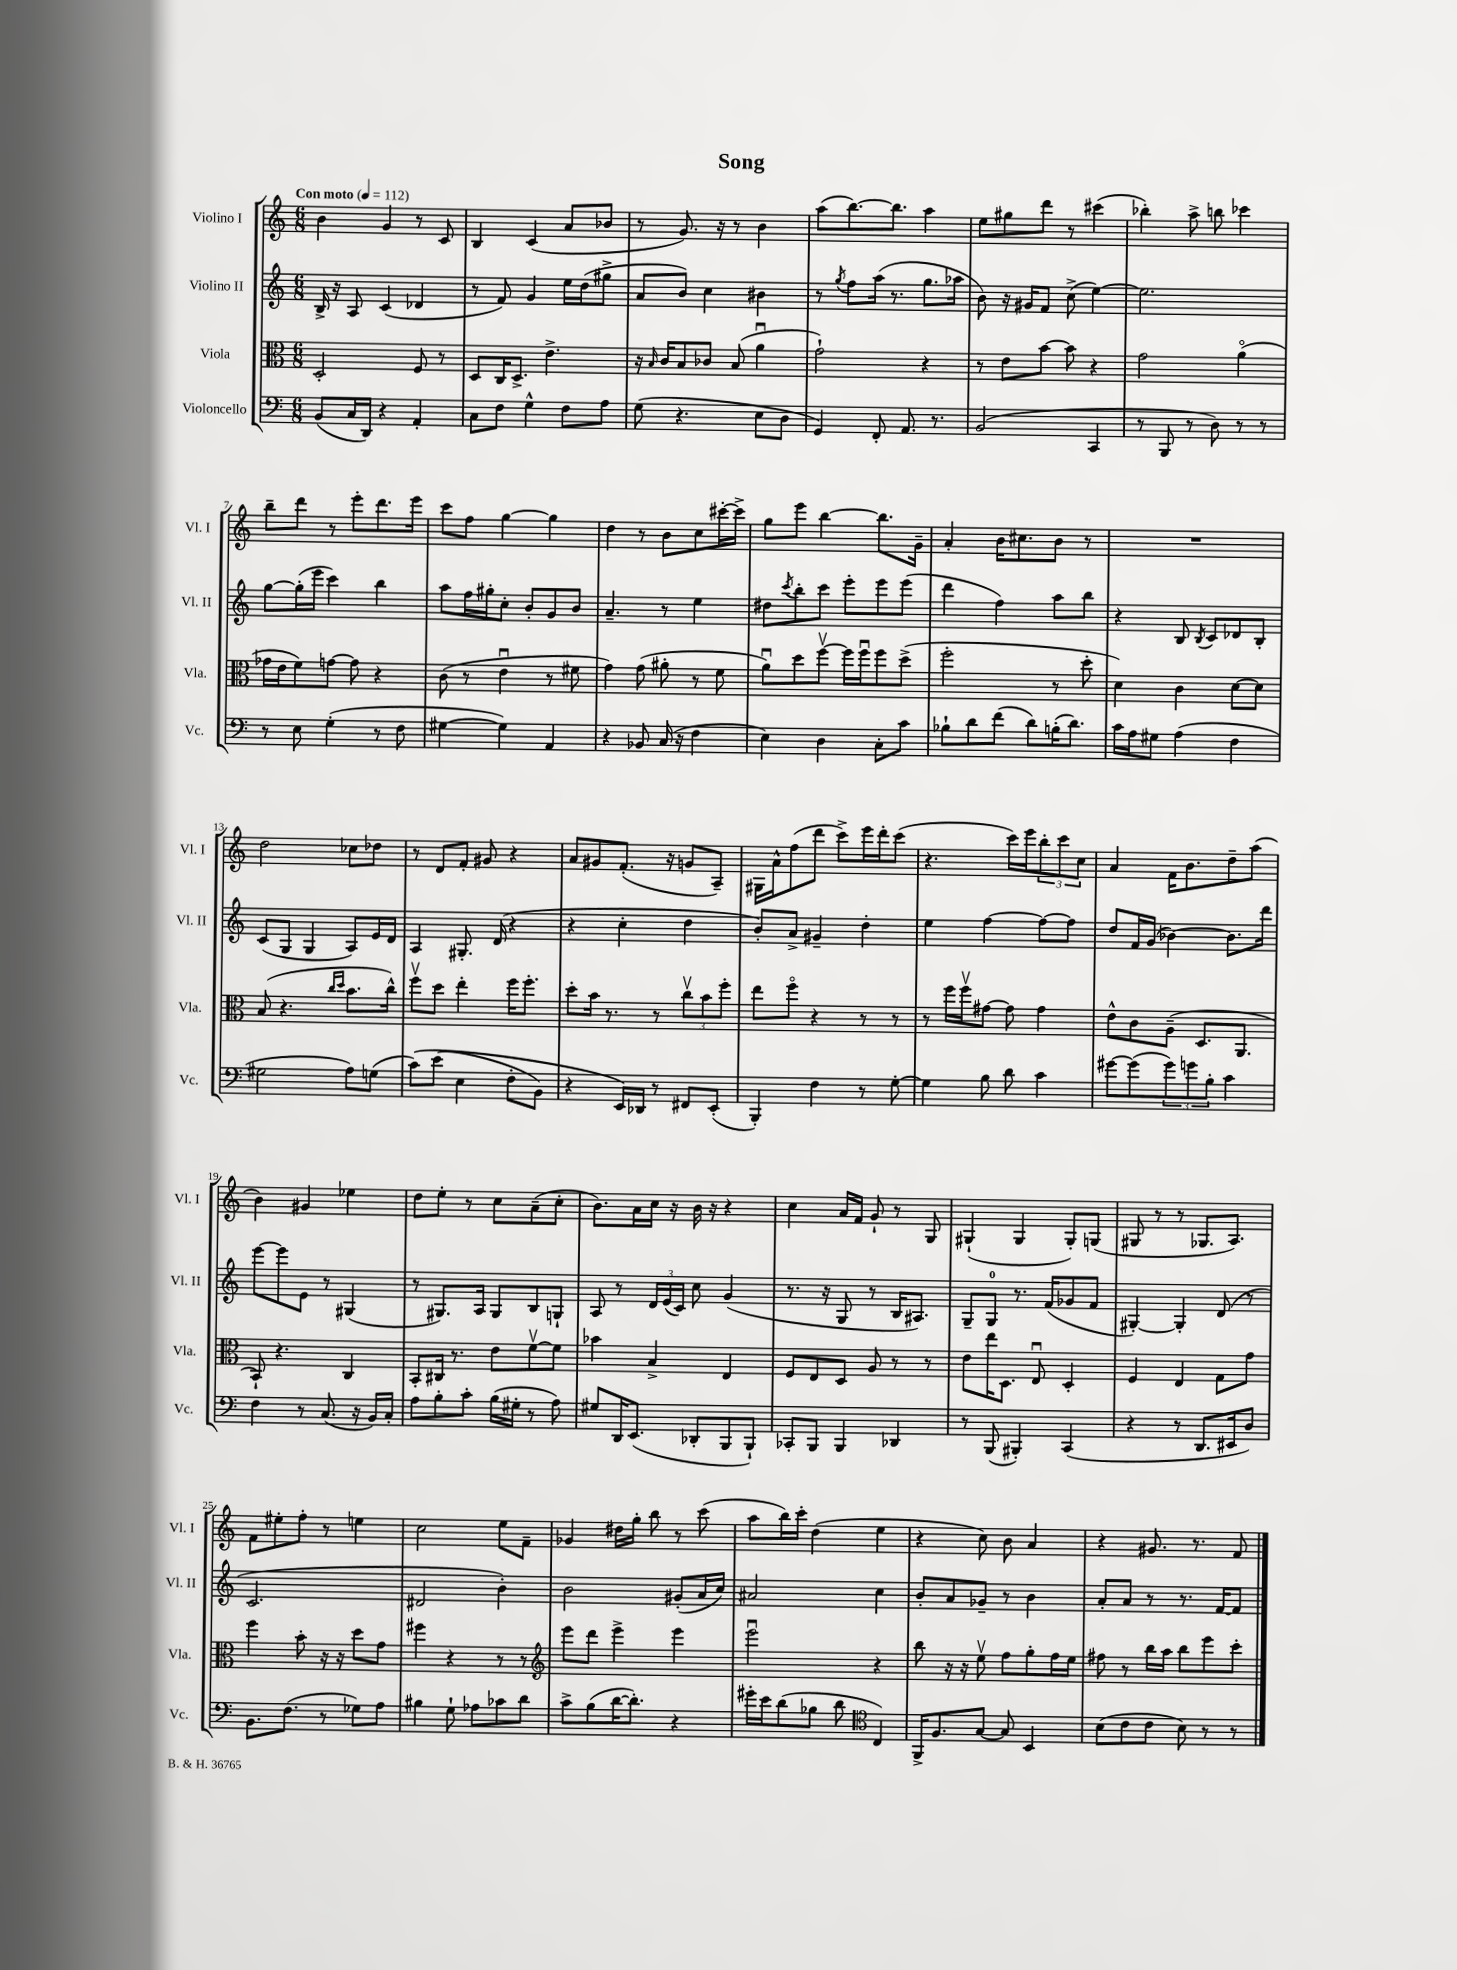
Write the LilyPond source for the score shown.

\header { title = "Song" }
<<
\new StaffGroup <<
\new Staff = "s0" \with { instrumentName = "Violino I" shortInstrumentName = "Vl. I" } {
    \clef treble \key c \major \numericTimeSignature \time 6/8 \tempo "Con moto" 4 = 112
    b'4 g'4 r8 c'8 |
    b4 c'4( a'8 bes'8 |
    r8 g'8.) r16 r8 b'4 |
    a''8( b''8.~) b''8. a''4 |
    e''8 gis''8 d'''8 r8 cis'''4( |
    bes''4-.) a''8-> b''8 ces'''4 |
    b''8-- d'''8 r8 e'''8-. d'''8. e'''16 |
    c'''8 f''8 g''4~ g''4 |
    d''4 r8 b'8 c''8 cis'''16~-. cis'''16-> |
    g''8 e'''8 b''4~ b''8. g'16-- |
    a'4-. b'16 cis''8. b'8 r8 |
    R2. |
    d''2 ces''8 des''8 |
    r8 d'8 f'8-. gis'8 r4 |
    a'8 gis'8 f'8.-.( r16 g'8 a8--) |
    gis16 a'16-^ f''8( d'''8 c'''8->) e'''16 d'''16-. c'''8( |
    r4. c'''16) e'''16 \tuplet 3/2 { b''8-. c'''8 c''8 } |
    a'4 f'16 b'8. d''8-- a''8( |
    b'4) gis'4 ees''4 |
    d''8 e''8-. r8 c''8 a'8--( c''8-. |
    b'8.) a'16 c''16 r16 b'16 r16 r4 |
    c''4 a'16 f'16 g'8-! r8 g8 |
    gis4-!( gis4 gis8-.) g8( |
    gis8 r8 r8 ges8. a8.) |
    f'8 eis''8-. f''8-. r8 e''4 |
    c''2 e''8 f'8-- |
    ges'4 dis''16 g''16-. b''8 r8 c'''8( |
    a''8 b''16) c'''16-. d''4( e''4 |
    r4 c''8) b'8 a'4 |
    r4 gis'8. r8. f'8 \bar "|." |
}
\new Staff = "s1" \with { instrumentName = "Violino II" shortInstrumentName = "Vl. II" } {
    \clef treble \key c \major \numericTimeSignature \time 6/8
    b16-> r16 a8 c'4( des'4 |
    r8 f'8) g'4 e''16 d''16( gis''8-> |
    a'8 b'8) c''4 bis'4 |
    r8 \acciaccatura { g''8 } f''8 a''16( r8. g''8. aes''16 |
    b'8) r16 gis'16 f'8 c''8->( e''4~) |
    e''2. |
    g''8~ g''16-.( e'''16 c'''4) b''4 |
    a''8 f''16 gis''16-. c''8-. b'8-. g'8 b'8 |
    a'4.-- r8 e''4 |
    dis''8 \acciaccatura { c'''8 } b''8-. c'''8 e'''8-. e'''8 e'''8( |
    d'''4 f''4) a''8 b''8 |
    r4 b8 \acciaccatura { b8 } c'8 des'8 b8-. |
    c'8( g8 g4 a8) e'16 d'16 |
    a4 gis8.-. d'16( r4 |
    r4 c''4-. d''4 |
    b'8-.) a'8-> gis'4-- d''4-. |
    e''4 f''4~ f''8~ f''8 |
    d''8 f'16 g'16( bes'4~) bes'8. d'''16 |
    e'''8~ e'''8 e'8 r8 gis4( |
    r8 gis8.) a16 gis8 b8 g8-! |
    a8 r8 \tuplet 3/2 { d'16 e'16( c'16) } c''8 g'4( |
    r8. r16 g8 r8 b16 ais8.) |
    g8-- g8-0 r8. f'16( ges'8 f'8 |
    gis4~-.) gis4-. d'8( r8 |
    c'2. |
    dis'2 b'4-.) |
    b'2 gis'8-.( a'16 c''16) |
    ais'2 c''4 |
    b'8-. a'8 ges'8-- r8 b'4 |
    a'8-. a'8 r8 r8. f'16~ f'8 \bar "|." |
}
\new Staff = "s2" \with { instrumentName = "Viola" shortInstrumentName = "Vla." } {
    \clef alto \key c \major \numericTimeSignature \time 6/8
    d2-. f8 r8 |
    d8 c16 d8.-> e'4.-> |
    r16 \grace { b16 } c'16 b8 ces'8 b8( a'4\downbow |
    g'2-!) r4 |
    r8 e'8 b'8~ b'8 r4 |
    g'2 a'4\flageolet( |
    ges'16 e'16 f'8) g'8~ g'8 r4 |
    c'8( r8 e'4\downbow r8 fis'8 |
    g'4) g'8( ais'8-. r8 f'8 |
    a'8\downbow) d''8 f''8~\upbow f''16 f''16\downbow f''8 d''8->( |
    f''2-. r8 d''8-. |
    d'4) c'4 d'8~ d'8 |
    b8( r4. \grace { c''16 d''16 } b'8. c''16-^) |
    f''8\upbow d''8 e''4-. f''16 f''8.-. |
    d''8-. b'16 r8. r8 \tuplet 3/2 { c''8\upbow b'8 f''8-. } |
    e''8 f''8\flageolet r4 r8 r8 |
    r8 f''16 f''16\upbow gis'8~ gis'8 gis'4 |
    e'8-^ c'8 a8--( d8. a,8. |
    b,8-!) r4. c4 |
    b,8-. cis16 r8. e'8 f'8~\upbow f'8 |
    bes'4 b4-> e4 |
    f8 e8 d8 a8 r8 r8 |
    e'8 e''16 d8. e8\downbow d4-. |
    f4 e4 g8 g'8 |
    f''4 b'8-. r16 r16 d''8 g'8 |
    fis''4 r4 r8 r8 |
    \clef treble e'''8 d'''8 e'''4-> e'''4 |
    e'''2\downbow r4 |
    b''8 r16 r16 e''8\upbow f''8 g''8-. f''16 e''16 |
    fis''8 r8 b''16 a''16 b''8 e'''8 c'''8-. \bar "|." |
}
\new Staff = "s3" \with { instrumentName = "Violoncello" shortInstrumentName = "Vc." } {
    \clef bass \key c \major \numericTimeSignature \time 6/8
    b,8( c16 d,16) r4 a,4-. |
    c8 f8 g4-^ f8 a8 |
    g8( r4. e8 d8 |
    g,4) f,8-. a,8. r8. |
    b,2( c,4 |
    r8 b,,8 r8 d8) r8 r8 |
    r8 e8 g4-.( r8 f8 |
    gis4~ gis4) a,4 |
    r4 bes,8 c16( r16 f4 |
    e4) d4 c8-. c'8 |
    bes8-! d'8 f'8( d'8) b16-.( d'8.) |
    c'16 a16 gis8 a4( f4 |
    gis2 a8) g8( |
    c'8)\( e'8( e4 f8-. b,8) |
    r4 e,16\) des,16 r8 fis,8 e,8-.( |
    b,,4-.) f4 r8 g8~-. |
    g4 b8 d'8 c'4 |
    gis'8~ gis'8( \tuplet 3/2 { gis'8) g'8 b8-. } c'4 |
    f4 r8 c8.( r16 b,16) c16-. |
    a8 b8-. c'8-. b16( gis16-. r8 a8) |
    gis8 d,16 e,8.( des,8-. b,,8 b,,8-!) |
    ces,8-. b,,8 b,,4 des,4 |
    r8 b,,8( bis,,4-.) c,4( |
    r4 r8 d,8. eis,16 d8) |
    b,8. f8.( r8 ges8) a8 |
    bis4 g8-! aes8 ces'8 d'8 |
    c'8-> b8( d'16~ d'8.-.) r4 |
    gis'16-. e'16 d'8( bes8 d'8 \clef tenor c4) |
    f,16-> f8. g8~ g8 b,4 |
    b8( c'8 c'8 b8) r8 r8 \bar "|." |
}
>>
>>
